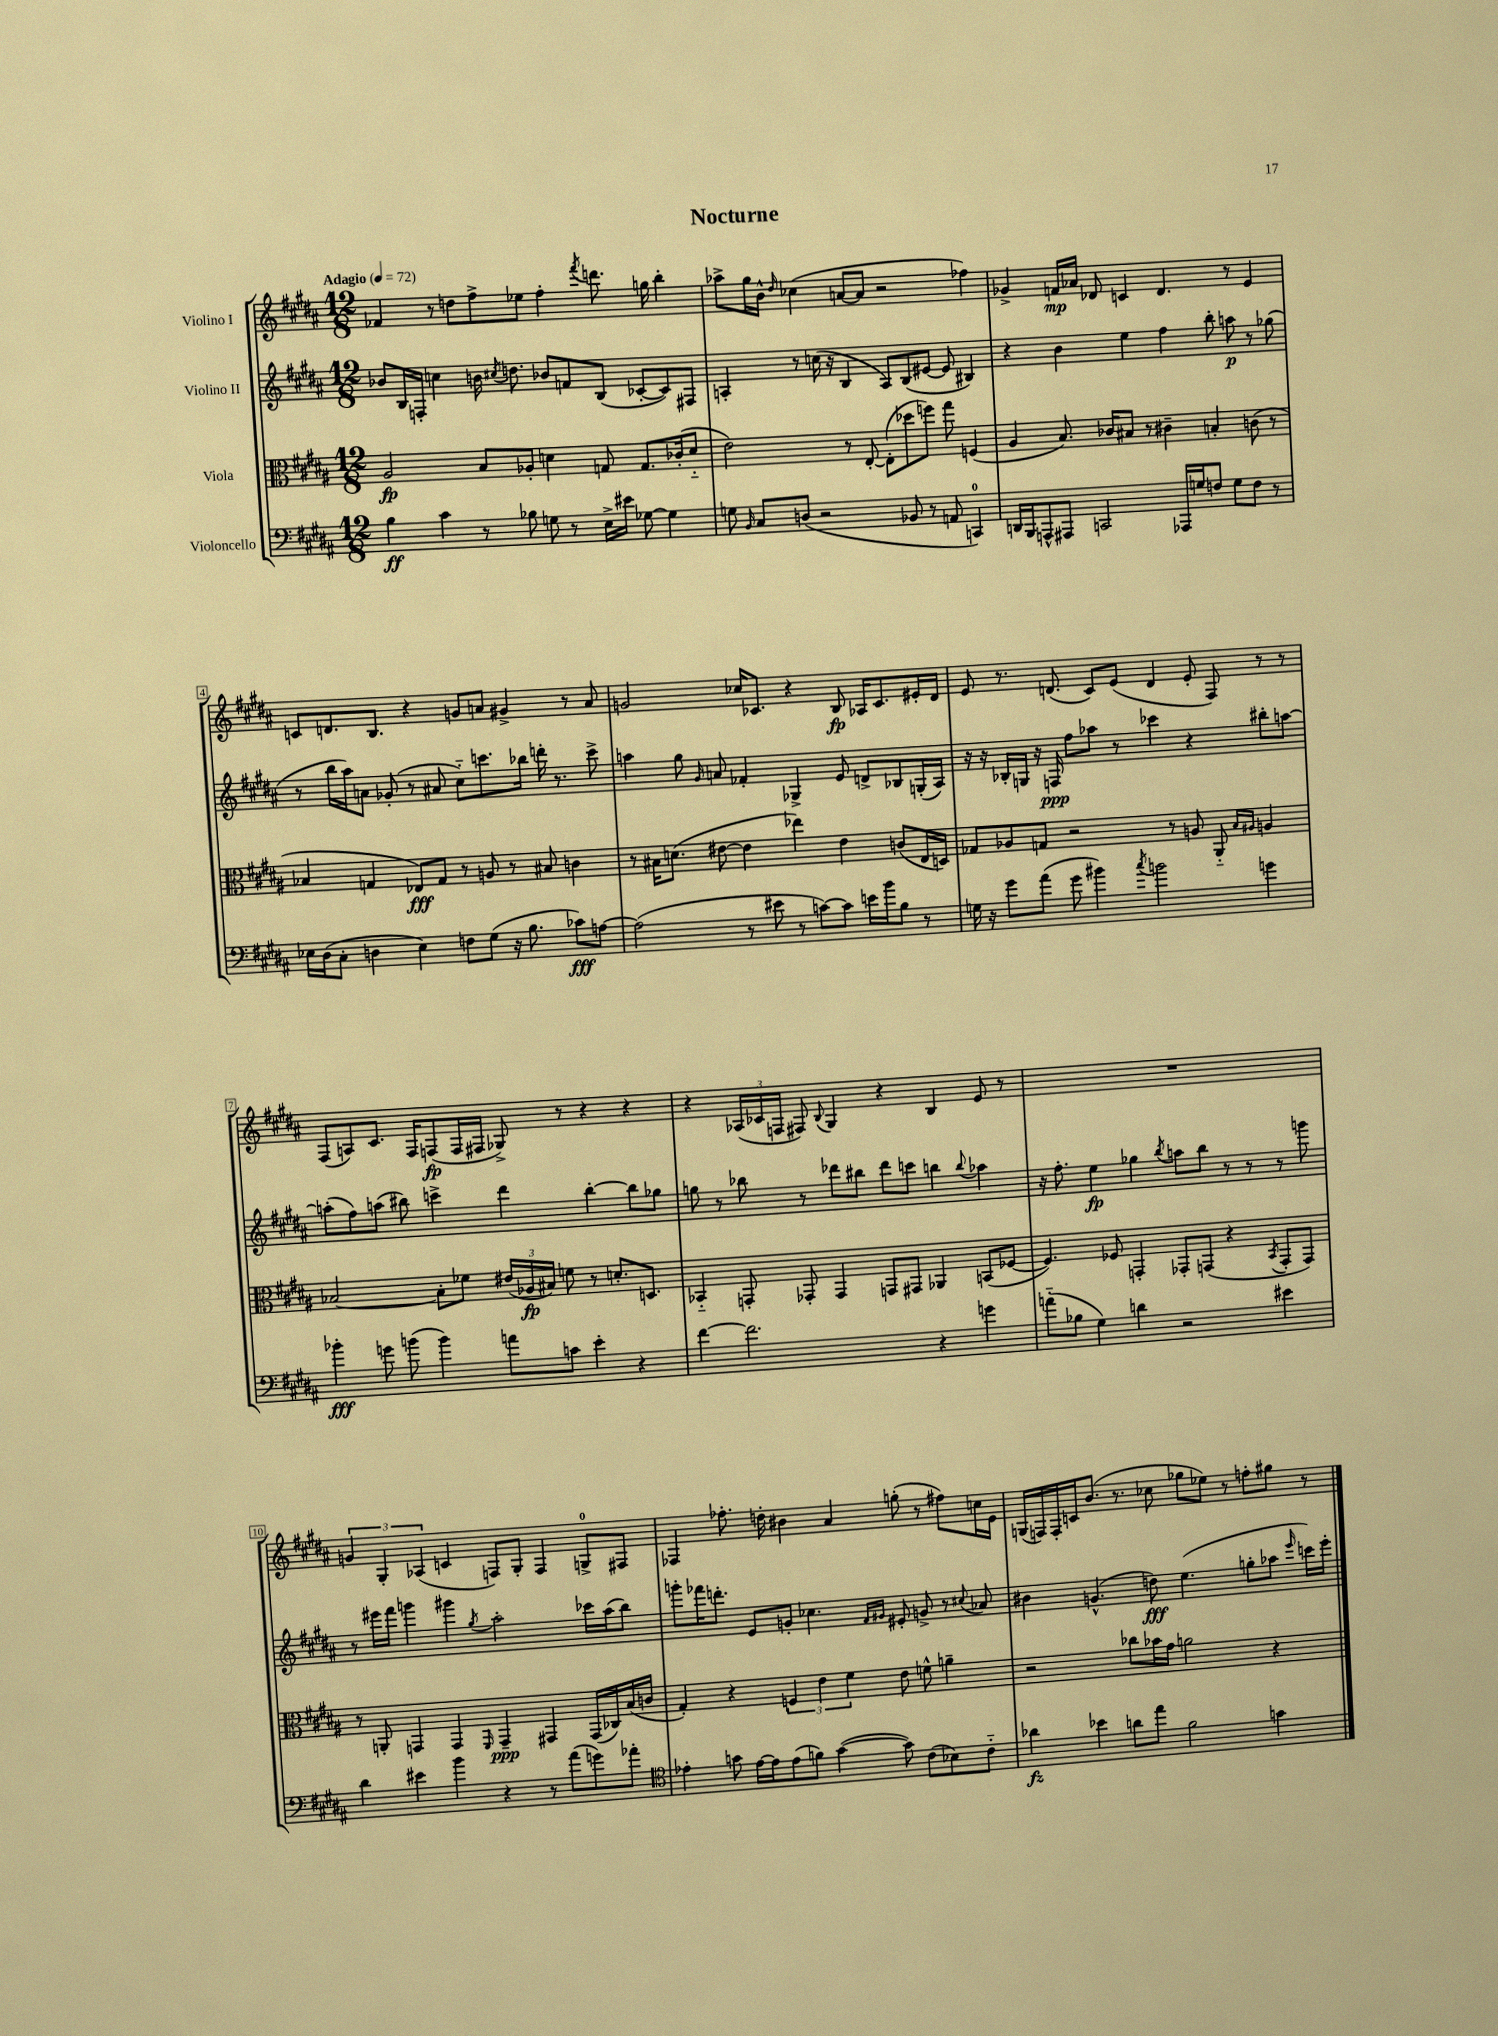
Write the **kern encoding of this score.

**kern	**kern	**kern	**kern
*staff4	*staff3	*staff2	*staff1
*clefF4	*clefC3	*clefG2	*clefG2
*k[f#c#g#d#a#]	*k[f#c#g#d#a#]	*k[f#c#g#d#a#]	*k[f#c#g#d#a#]
*M12/8	*M12/8	*M12/8	*M12/8
*MM72	*MM72	*MM72	*MM72
4B\	2A#/	8b-/L	4f-/
.	.	16B/L	.
.	.	16F'/JJ	.
4c#\	.	4cc\	8r
.	.	.	8dd\L
8r	8B/L	16b\	8ff#^\
.	.	8qcc#/	.
.	.	8.dd\	.
8B-\	8A-'/J	.	8ee-\J
8G\	4d\	8b-/L	4ff#'\
8r	.	8f/	.
.	.	.	8qfff#/
16E^\LL	8G/	(8B/J	8.ddd\
16e#\JJ	.	.	.
[8G-\	8.G/L	[8c-'/L	.
.	.	.	16gg\
4G-\]	.	8c-/])	4bb'\
.	(16c-'/k	.	.
.	8d'~/J	8F#/J	.
=	=	=	=
8G\	2e\)	4A'/	8aa-^\L
16qqBB/	.	.	.
8C#/L	.	.	16gg#\L
.	.	.	16b^^\JJ
.	.	.	16qqdd#/
(8D/J	.	8r	(4cc-\
2r	.	(16cc\	.
.	.	16r	.
.	8r	4B/	[8a/L
.	[8E'/	.	8a/]J
.	(8E'\]L	8A/L)	2r
8BB-/	8dd-\	(8B/	.
8r	8ff\J)	[8e#/J	.
8AA/	8gg#\	8e#/]	.
4CC/)	(4F/	4B#/)	4ff-\)
=	=	=	=
16DD/LL	4A#/	4r	4g-^/
16BBB/J	.	.	.
8AAA^^/	.	.	.
8AAA#/J	8.B/)	4b\	16f/LL
.	.	.	16a-/JJ
2CC/	.	.	8d-/
.	16c-/LK	.	.
.	8B#/J	4ee\	4c/
.	8r	.	.
.	4c#~\	4ff#\	4.d-/
16AAA-/LL	.	.	.
16G/J	.	.	.
8F/J	4B'/	8bb'\	.
8G\L	.	8aa\	8r
8F\J	(8c\	8r	4e/
8r	8r	(8gg-\	.
=	=	=	=
16E-\LL	4B-/	8r	8c/L
(16D#\J	.	.	.
8C#'\J	.	16bb\LL	8.d/
.	.	16aa#\J)	.
4D\	4G/	8a\J	.
.	.	.	8.B/J
.	.	(8g-'/	.
4E-\)	8E-/L)	8r	4r
.	8G/J	8a#/	.
8F\L	8r	8cc#'~\L)	8g/L
(8G#\J	8A/	8.ccc\	8a/J
16r	8r	.	4g#^/
8.B\	.	16bb-\Jk	.
.	8B#/	16ddd'\	.
.	.	8.r	.
8c-\L)	4c\	.	8r
[8A\J	.	8ccc^\	8a/
=	=	=	=
(2A\]	8r	4aa\	2g/
.	16B#\LK	.	.
.	(8.d\J	.	.
.	.	8gg#\	.
.	.	16qqg#/	.
.	[8e#\	8a/	.
8r	4e#\]	4f-'/	16cc-/LK
.	.	.	8.c-/J
8e#\	.	.	.
8r	4ee-\)	4G-^/	4r
[8c\L)	.	.	.
8c\]J	4e#\	8e/	8B/
16e\LL	.	8d^/L	16A-/LK
16b\J	.	.	8.c-/
8B\J	(8c/L	8B-/	.
8r	16E/L	(16G'/L	16e#'/L
.	16D/JJ)	16A#/JJ)	16d#/JJ
=	=	=	=
16G\	8G-/L	16r	8e/
16r	.	16r	.
8g#\L	8A-/	16B-'/LL	8.r
.	.	16G/JJ	.
(8a#\J	8G/J	16r	.
.	.	16F/	(8.d/
8g#\	2r	8ff#\L	.
4b#\)	.	8aa-\J	8c#/L)
.	.	8r	(8e/J
8qcc#/	.	.	.
2b\	.	4ccc-\	4d/
.	8r	.	.
.	8A/	4r	8e'/
.	8AA#'~/	.	8F#/)
.	16qqB/LL	.	.
.	16qqA#/JJ	.	.
4g\	4A/	8bb#'\L	8r
.	.	[8aa\J	8r
=	=	=	=
4b-'\	[2B-/	(8aa'\]L	(8F#/L
.	.	8ff#\)	8A/)
8g\	.	(8aa\J	8.c#/J
(8b\	.	8bb#\)	.
.	.	.	16F#/LK
4b\)	8B-'\]L	4ccc^\	(8F/
.	8f-\J	.	16F/L
.	.	.	16F#/JJ
8a\L	(24e#/LL	4ddd#\	8G-^/)
.	24A-/	.	.
.	24B#/JJ)	.	.
8c\J	8f\	.	8r
4e'\	8r	[4bb#'\	4r
.	8.d'/L	.	.
4r	.	8bb#\]L	4r
.	8.D/J	.	.
.	.	8gg-\J	.
=	=	=	=
[4f#\	4BB-'~/	8gg\	4r
.	.	8r	.
2.f#\]	8GG'/	8bb-\	(24A-/LL
.	.	.	24c-/
.	.	.	24F/JJ
.	8GG-'/	8r	8F#/)
.	.	.	8qqB/
.	4GG-/	8ddd-\L	4G#/
.	.	8bb#\J	.
.	8GG/L	8ddd-\L	4r
.	8GG#/J	8ccc\J	.
4r	4AA-/	4bb\	4B/
.	.	8qqbb/	.
4g\	(8BB/L	4aa-\	8e/
.	[8F-/J	.	8r
=	=	=	=
(8a'~\L	4.F-/])	16r	1.r
.	.	8.ff#'\	.
8B-\J	.	.	.
4G#\)	.	4ee\	.
.	8F-/	.	.
4d\	4GG'/	4gg-\	.
.	.	8qbb/	.
2r	8GG-'/L	8aa\L	.
.	(8GG/J	8bb\J	.
.	4r	8r	.
.	.	8r	.
.	8qBB/	.	.
4e#\	8GG'/L	8r	.
.	8GG/J)	8ggg\	.
=	=	=	=
4d#\	8r	8r	6g/
.	8AA'/	16eee#\LL	.
.	.	.	6G#'/
.	.	16fff#\JJ	.
4e#\	4GG/	4ggg\	.
.	.	.	(6A-/
4b\	4GG/	4ggg#\	4c/
.	16qqFF#/	8qgg#/	.
4r	4GG~/	2aa#'\	8F/L)
.	.	.	8G#'/J
8r	4GG#/	.	4F/
(8a#\L	.	.	.
8g\)	(16GG#/LL	16ccc-\LL	8G^/L
.	16C-/)	(16aa#\J	.
8a-'\J	(16B/	8bb\J)	8F#/J
.	16c/JJ	.	.
=	=	=	=
*clefC4	*	*	*
4e-'\	4G#'/)	8ggg'\L	4F-/
.	.	16fff-\K	.
.	.	8.ddd'\J	.
8g\	4r	.	8.ff-'\
[16e-\LL	.	8e/L	.
16e-\]J	.	.	16dd'\
(8e-\	6F/	8g'/J	4b#\
8f\J)	.	4.cc-\	.
.	6e\	.	.
([4g\	.	.	4a#/
.	6f#\	.	.
.	.	16qqf#/LL	.
.	.	16qqg#/JJ	.
8g\])	8e\	8e#'/	(8gg'\
(8c#\L	8f^^\	8g^/	8r
8B-\)	4a~\	8r	8ff#\L)
.	.	8qqcc#/	.
8c#'~\J	.	8a-/	16cc\L
.	.	.	16e\JJ
=	=	=	=
4a-\	2r	4b#\	(16G/LL
.	.	.	16F/)
.	.	.	16F'/
.	.	.	16c/J
4b-\	.	(4.g^^/	(8.b/J
.	.	.	8.r
8a\L	8cc-\L	.	.
8ee\J	16b-\L	8dd\)	8cc-\
.	16g#\JJ	.	.
2f#\	2a\	(4.ee\	8gg-\L
.	.	.	8ee-\J)
.	.	.	8r
.	.	8gg'\L	8ff'\L
4g\	4r	8aa-\J	8gg#\J
.	.	16qqeee/	.
.	.	16ccc\LL)	8r
.	.	16eee'\JJ	.
==	==	==	==
*-	*-	*-	*-
